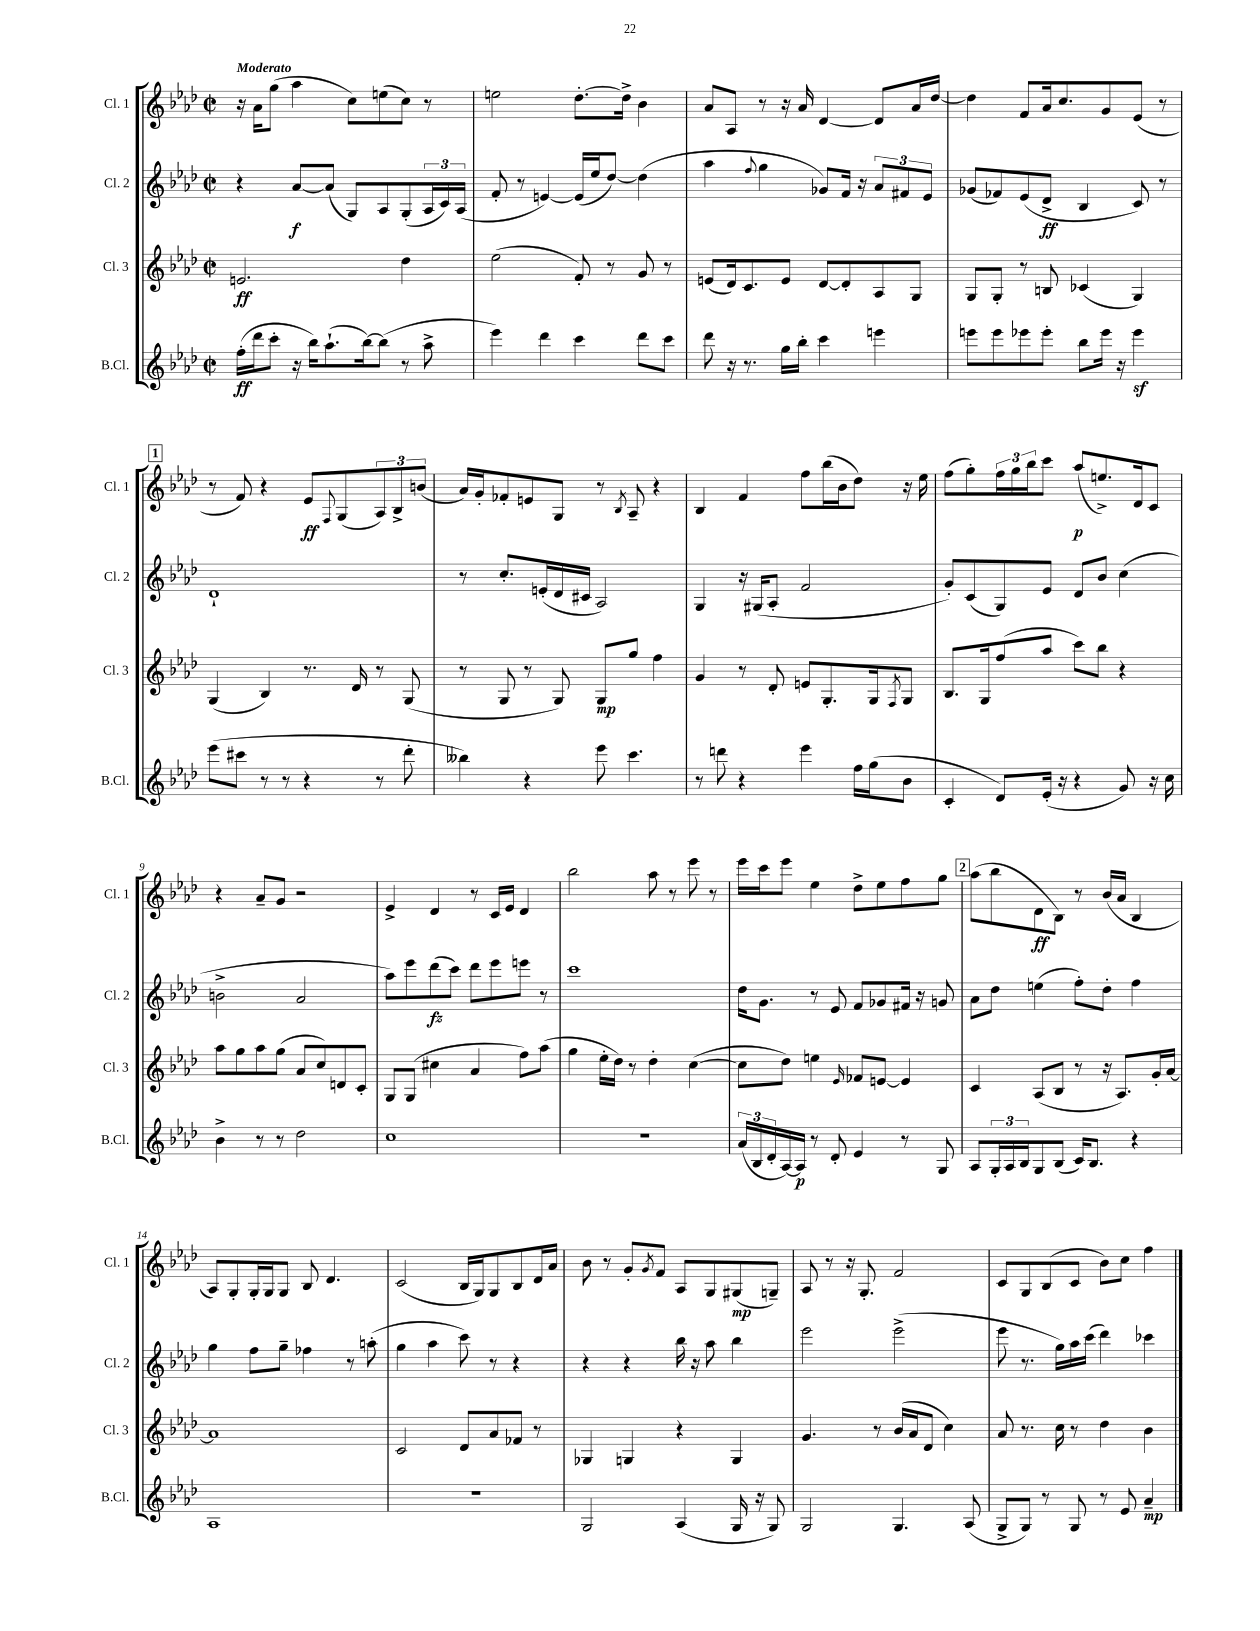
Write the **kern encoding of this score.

**kern	**kern	**kern	**kern
*staff4	*staff3	*staff2	*staff1
*clefG2	*clefG2	*clefG2	*clefG2
*k[b-e-a-d-]	*k[b-e-a-d-]	*k[b-e-a-d-]	*k[b-e-a-d-]
*M2/2	*M2/2	*M2/2	*M2/2
*met(c|)	*met(c|)	*met(c|)	*met(c|)
(16ff'	2.e	4r	16r
16ddd-	.	.	16a-
8ccc'	.	.	(8gg
16r	.	[8a-	4aa-
16bb-)	.	.	.
(8.aa-`	.	(8a-]	.
.	.	8G)	8cc)
[16bb-)	.	.	.
(8bb-]	.	8A-	(8ee
8r	4dd-	(8G'	8cc)
8aa-^	.	24A-	8r
.	.	24c)	.
.	.	(24A-	.
=	=	=	=
4eee-)	(2ee-	8f'	2ee
.	.	8r	.
4ddd-	.	[4e)	.
4ccc	8f')	(16e]	[8.dd-'
.	.	16ee-	.
.	8r	[8dd-)	.
.	.	.	16dd-^]
8ddd-	8g	(4dd-]	4b-
8ccc	8r	.	.
=	=	=	=
8ddd-	(8e	4aa-	8a-
16r	16d-)	.	8A-
8.r	8.c	.	.
.	.	8qqff	.
.	.	4gg	8r
16gg	8e	.	16r
16bb-'	.	.	16a-
4ccc	[8d-	8g-)	[4d-
.	8d-']	16f	.
.	.	16r	.
4eee	8A-	12a-	8d-]
.	.	12f#	.
.	8G	.	16a-
.	.	12e-	.
.	.	.	[16dd-
=	=	=	=
8eee	8G	(8g-	4dd-]
8eee	8G'	8f-)	.
8eee-	8r	(8e-	8f
8eee-'	8B	8d-^	16a-
.	.	.	8.cc
8bb-	(4c-	4B-	.
16eee-	.	.	8g
16r	.	.	.
4eee-	4G)	8c)	(8e-
.	.	8r	8r
=	=	=	=
(8eee-	(4G	1d-`	8r
8ccc#	.	.	8f)
8r	4B-)	.	4r
8r	.	.	.
4r	8.r	.	8e-
.	.	.	8qqF
.	.	.	(8G
.	16d-	.	.
8r	8r	.	12A-)
.	.	.	12B-^
8ddd-'	(8G	.	.
.	.	.	(12b
=	=	=	=
4bb--)	8r	8r	16a-)
.	.	.	16g'
.	8G	8.cc'	8f-'
4r	8r	.	8e
.	.	(16e'	.
.	8G)	16d-	8G
.	.	16c#	.
8eee-	8G	2A-)	8r
.	.	.	8qB-
4.ccc	8gg	.	8A-~
.	4ff	.	4r
=	=	=	=
8r	4g	4G	4B-
8ddd	.	.	.
4r	8r	16r	4f
.	.	(16G#	.
.	8d-'	8A-'	.
4eee-	8e	2f	8ff
.	8.G'	.	(16bb-
.	.	.	16b-
16ff	.	.	8dd-)
(16gg	16G	.	.
.	8qF	.	.
8b-	8G	.	16r
.	.	.	16ee-
=	=	=	=
4c'	8.B-	8g')	(8ff
.	.	(8c	8gg')
.	16G	.	.
8d-)	(8ff	8G)	24ff
.	.	.	24gg
.	.	.	24bb-
(16e-'	8aa-	8e-	8ccc
16r	.	.	.
4r	8ccc)	8d-	(8aa-
.	8bb-	8b-	8.ee^)
8g)	4r	(4cc	.
.	.	.	16d-
16r	.	.	8c
16cc	.	.	.
=	=	=	=
4b-^	8aa-	2b^	4r
.	8gg	.	.
8r	8aa-	.	8a-~
8r	(8gg	.	8g
2dd-	8a-	2a-	2r
.	8cc)	.	.
.	8d	.	.
.	8c'	.	.
=	=	=	=
1cc	8G	8aa-)	4e-^
.	(8G	8eee-	.
.	4cc#	(8ddd-	4d-
.	.	8ccc)	.
.	4a-	8ddd-	8r
.	.	8eee-	16c
.	.	.	16e-
.	8ff)	8eee	4d-
.	(8aa-	8r	.
=	=	=	=
1r	4gg	1ccc	2bb-
.	16ee-'	.	.
.	16dd-)	.	.
.	8r	.	.
.	4dd-'	.	8aa-
.	.	.	8r
.	([4cc	.	8eee-
.	.	.	8r
=	=	=	=
(24a-	8cc]	16dd-	16eee-
24B-	.	.	.
.	.	8.g	16ccc
24d-'	.	.	.
[16A-)	8dd-)	.	8eee-
16A-]	.	.	.
8r	4ee	8r	4ee-
8d-'	.	8e-	.
.	16qqe-	.	.
4e-	8f-	8f	8dd-^
.	[8e	8g-	8ee-
8r	4e]	16f#	8ff
.	.	16r	.
8G	.	8g	8gg
=	=	=	=
8A-	4c	8a-	(8aa-
24G'	.	8dd-	8bb-
24A-	.	.	.
24B-	.	.	.
8G	(8A-	(4ee	8d-
(8B-	8B-	.	8B-)
16c)	8r	8ff')	8r
8.B-	.	.	.
.	16r	8dd-'	(16b-
.	8.A-)	.	16a-
4r	.	4ff	4B-
.	16g'	.	.
.	[16a-	.	.
=	=	=	=
1A-	1a-]	4gg	8A-)
.	.	.	8G'
.	.	8ff	16G'
.	.	.	16G
.	.	8gg~	8G
.	.	4ff-	8B-
.	.	.	4.d-
.	.	8r	.
.	.	(8aa'	.
=	=	=	=
1r	2c	4gg	(2c
.	.	4aa-	.
.	8d-	8ccc)	16B-
.	.	.	16G)
.	8a-	8r	8G
.	8f-	4r	8B-
.	8r	.	16d-
.	.	.	16a-
=	=	=	=
2G	4G-	4r	8b-
.	.	.	8r
.	4G	4r	8g'
.	.	.	8qg
.	.	.	8f
(4A-	4r	16bb-	8A-
.	.	16r	.
.	.	8aa-	8G
16G	4G	4bb-	(8G#
16r	.	.	.
8G)	.	.	8G~)
=	=	=	=
2G	4.g	2eee-	8A-
.	.	.	8r
.	.	.	16r
.	.	.	8.G'
.	8r	.	.
4.G	(16b-	(2eee-^	2f
.	16a-	.	.
.	8d-	.	.
.	4cc)	.	.
(8A-	.	.	.
=	=	=	=
8G^	8a-	8eee-	8c
8G)	8.r	8.r	8G
8r	.	.	(8B-
.	16cc	16gg)	.
8G	8r	16aa-	8c
.	.	(16ccc	.
8r	4dd-	4ddd-)	8b-)
8e-	.	.	8cc
4a-~	4b-	4ccc-	4ff
==	==	==	==
*-	*-	*-	*-
